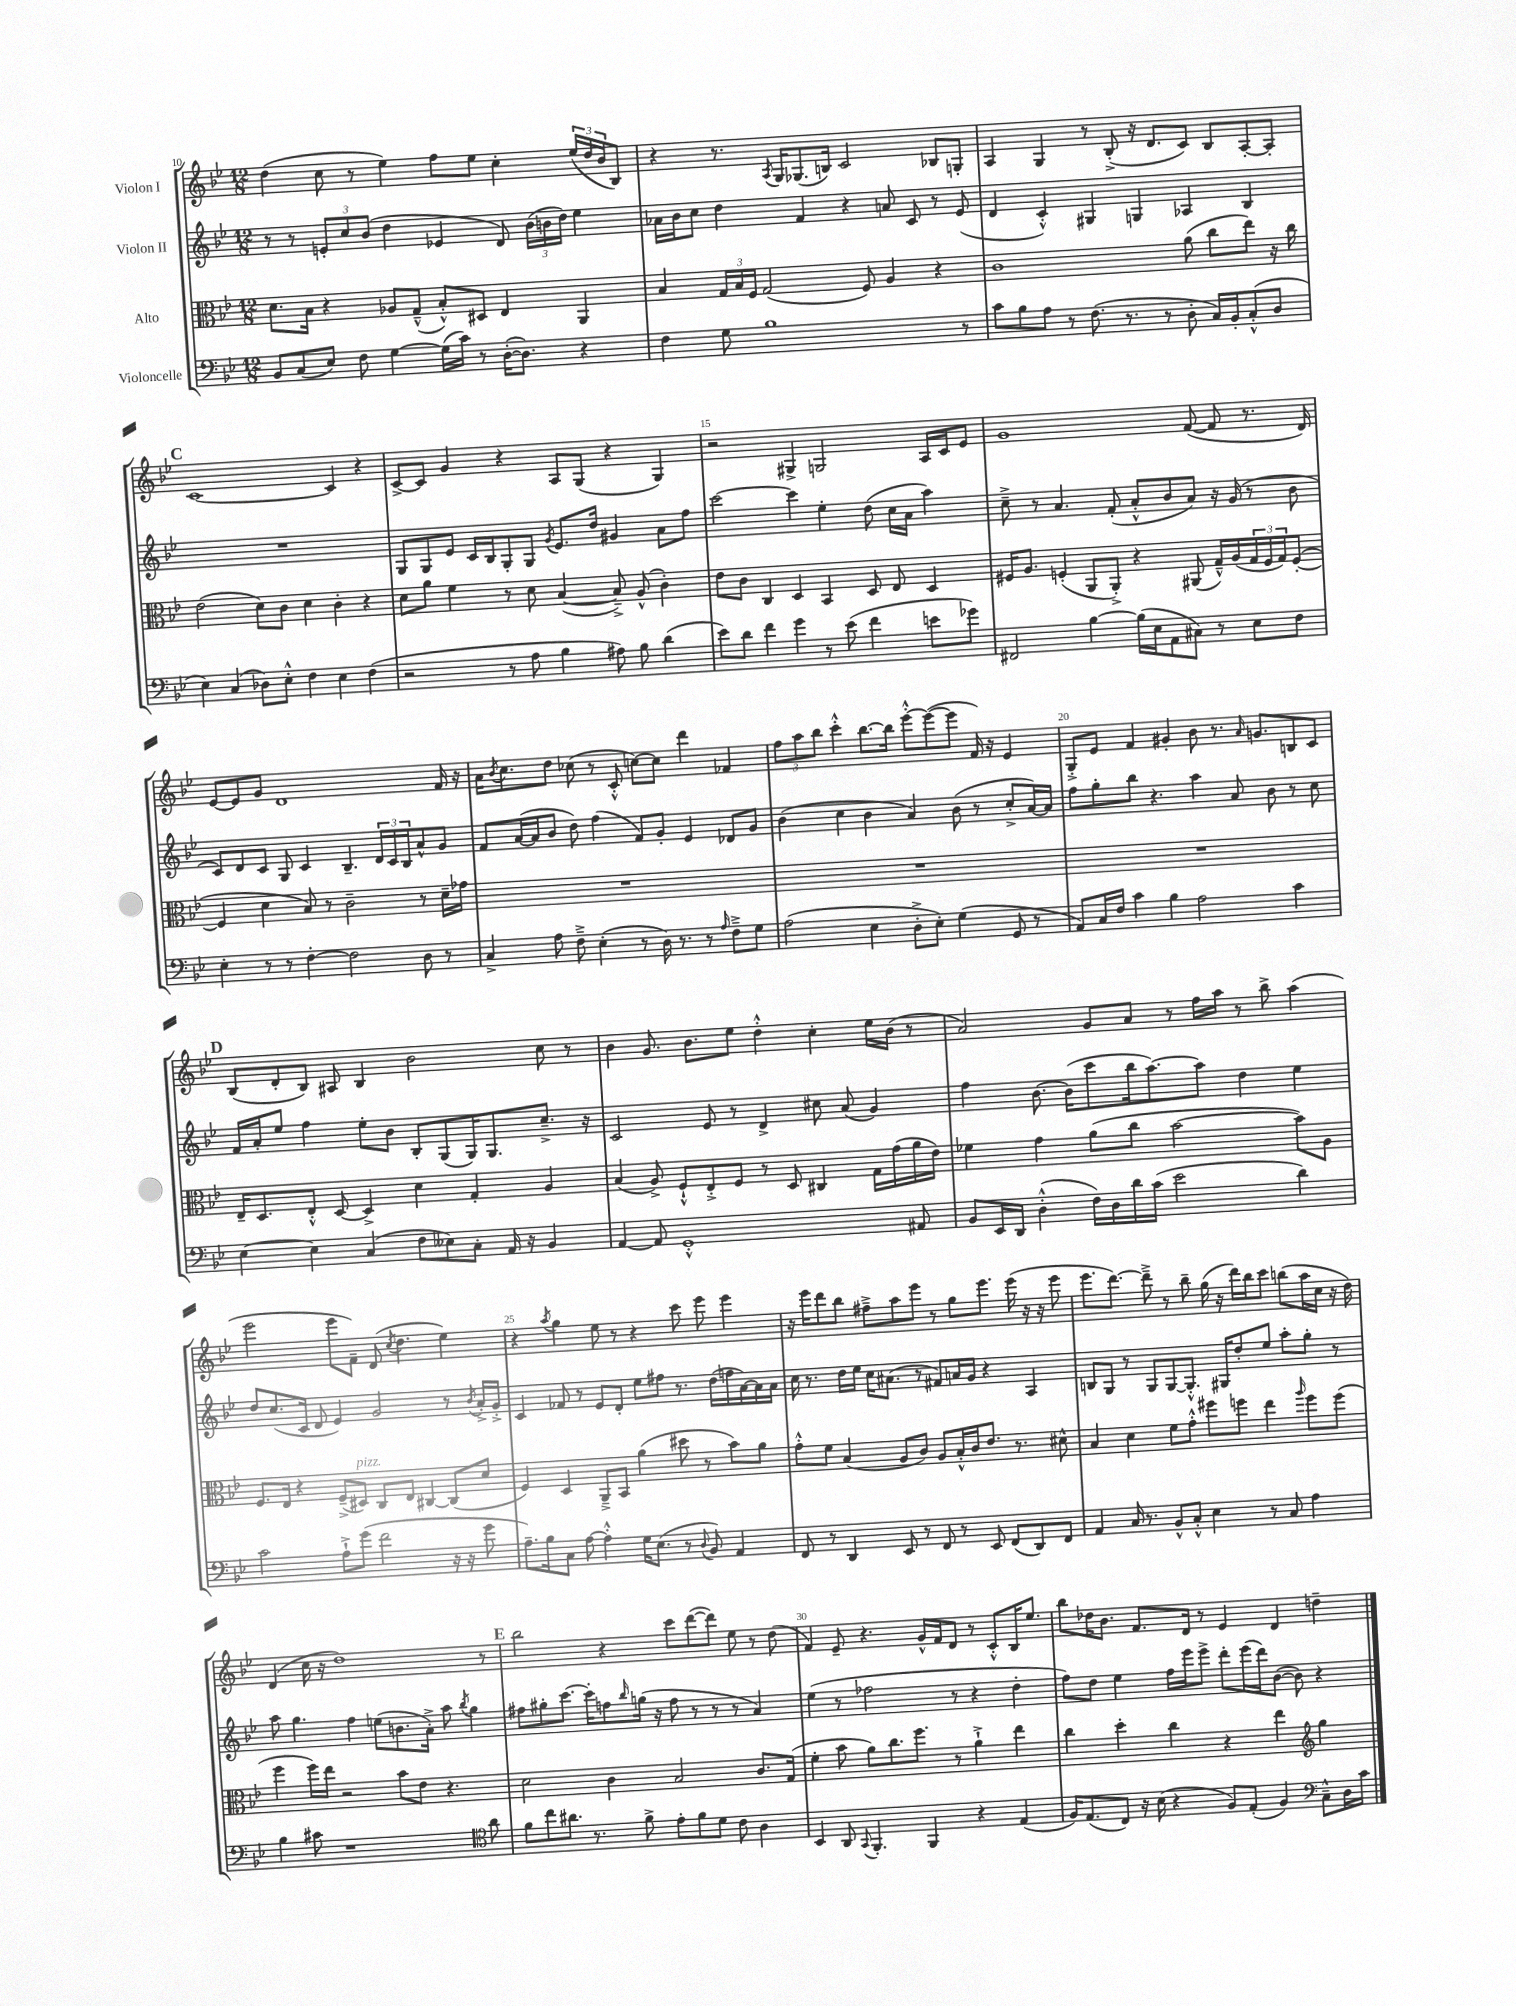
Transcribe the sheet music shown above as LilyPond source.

<<
\new StaffGroup <<
\new Staff = "s0" \with { instrumentName = "Violon I" } {
    \clef treble \key bes \major \numericTimeSignature \time 12/8
    d''4( c''8 r8 ees''4) f''8 ees''8 c''4-. \tuplet 3/2 { ees''16( d''16 bes'16 } bes8) |
    r4 r8. \acciaccatura { a8 } g16 ges8.( b16) c'2 bes8 g8-. |
    a4 g4 r8 bes8-.->( r16 d'8. c'8) bes8 a8~-. a8-. |
    \mark \markup { \bold "C" } c'1~ c'4 r4 |
    c'8~-> c'8 g'4 r4 a8 g8( r4 g4) |
    r2 gis4-> g2 a16 c'16 ees'8 |
    g'1 f'8~( f'8 r8. d'16) |
    ees'8~ ees'8 g'8 d'1 f'16 r16 |
    a'16 \acciaccatura { bes'8 } c''8. d''8 ces''8( r8 c'8-.-^ c''8~) c''8 d'''4 fes'4 |
    \tuplet 3/2 { f''8 a''8 bes''8 } c'''4-.-^ bes''8.~ bes''16 ees'''8~-.-^ ees'''8~( ees'''8 f'16) r16 ees'4 |
    g8-.-> ees'8 f'4 gis'4-. bes'8 r8. \grace { a'16 } g'8. b8 c'8 |
    \mark \markup { \bold "D" } bes8( d'8-. bes8) ais8 bes4 bes'2 c''8 r8 |
    bes'4 g'8. bes'8. ees''8 d''4-.-^ c''4-. ees''16 bes'16( r8 |
    a'2) g'8 a'8 r8 f''16 a''16 r8 bes''8-> a''4( |
    ees'''2 ees'''8 f'8--) d'8( \acciaccatura { c''8 } d''4. ees''4) |
    r4 \acciaccatura { a''8 } g''4 ees''8 r8 r4 c'''8 ees'''8 ees'''4 |
    r16 ees'''16 d'''8 bes''8 fis''8---> a''8 ees'''8 r8 g''8 ees'''8. ees'''16( r16 r16 ees'''8 |
    ees'''8. d'''8.~) d'''8---> r8 bes''8-- g''16( r16 d'''16) bes''16 c'''8 b''8( a''16 c''16 r16 d''16) |
    d'4( c''16 r16 d''1) r8 |
    \mark \markup { \bold "E" } bes''2 r4 c'''8 d'''8~( d'''8) ees''8 r8 d''8( |
    f'4) ees'8-- r4. g'16-^ f'16 d'8 r8 c'8-.-^ bes16 ees''8. |
    bes''8 des''16 bes'8. f'8. d'16 r8 ees'4 d'4 d''4-- \bar "|." |
}
\new Staff = "s1" \with { instrumentName = "Violon II" } {
    \clef treble \key bes \major \numericTimeSignature \time 12/8
    r8 r8 \tuplet 3/2 { e'8-. c''8 bes'8( } d''4 ees'4 d'8) \tuplet 3/2 { bes'16( b'16 d''16) } ees''4 |
    aes'16 bes'16 c''8 d''4 f'4 r4 a'8 c'8 r8 ees'8( |
    d'4 c'4-.-^) gis4 g4 aes4 bes4 |
    \mark \markup { \bold "C" } R1. |
    g8 g8 ees'8 c'16 bes16 g8-. g8 \acciaccatura { g'8 } ees'8. d''16 gis'4 a'8 f''8 |
    c'''2~ c'''4 ees''4-. d''8( c''16 a'16 a''4) |
    c''8---> r8 a'4. f'8-.( a'8-.-^ bes'8 a'8) r16 g'16( r8 bes'8 |
    c'8) d'8 c'8 g8 c'4 bes4.-- \tuplet 3/2 { d'16 c'16 bes16 } a'8-^ g'8 |
    f'8 a'16~( a'16 bes'8 d''8) f''4( f'8) g'8-. ees'4 des'8 g'8 |
    bes'4( c''4 bes'4 a'4) bes'8( r8 c''8-.-> a'16~) a'16 |
    f''8 g''8-. bes''8 r4. a''4 a'8 bes'8 r8 c''8 |
    \mark \markup { \bold "D" } f'16 a'16-. ees''8 f''4 ees''8-. bes'8 bes8-. g8( g16) g8. c''8.---> r16 |
    c'2 ees'8 r8 d'4-> cis''8 a'8( g'4) |
    f''4 bes'8.~ bes'16( c'''8 bes''16 a''8.~) a''8 d''4 ees''4 |
    d''8 c''8.( c'16 d'8 ees'4) g'2 r8 \acciaccatura { bes'8 } a'16-.-> g'16-.-> |
    c'4 fes'8 r8 ees'8 d'8-. ees''8 fis''8 r8. d''16( f''16 a'16~) a'16 a'16 |
    c''16 r8. d''16 ees''16 c''16 ais'8.( r8 fis'8) a'16 g'16 r4 a4 |
    b8 g8 r8 g8 g8~ g8.-.-^ gis16 d''8-. ees''8 a''8-. g''8-. r8 |
    a''8 g''4. f''4 e''8( b'8. a'16-.->) a''8 \acciaccatura { bes''8 } g''4 |
    \mark \markup { \bold "E" } fis''8 gis''8-. c'''8.~ c'''16-. f''8 \grace { bes''16 } g''16( r16 f''8 r8 r8 r8 a'4) |
    ees''4( r8 fes''2 r8 r4 d''4-. |
    f''8) d''8 ees''4 f''16 ees'''16 ees'''8-> d'''8-. ees'''16( d'''16) bes'8~( bes'8) r4 \bar "|." |
}
\new Staff = "s2" \with { instrumentName = "Alto" } {
    \clef alto \key bes \major \numericTimeSignature \time 12/8
    d'8. bes16 r4 aes8 g8---^( bes8-.-^) dis8 ees4 a,4 |
    bes4 \tuplet 3/2 { g16 bes16 f16 } g2( f8) a4 r4 |
    c'1 a'8( c''8 ees''8) r16 c''16 |
    \mark \markup { \bold "C" } ees'2( d'8) c'8 d'4 c'4-. r4 |
    d'8 a'8 f'4 r8 d'8 bes4~( bes8--->) a8-^( c'4-.) |
    ees'8 c'8 c4 d4 bes,4 d8 ees8 d4 |
    fis16 a8. f4-.( a,8 a,8-.->) r4 ais,8( g16---^) a16( \tuplet 3/2 { g16 f16 g16) } f8~-.( |
    f4 d'4 bes8) r8 c'2-- r8 d'16-- ges'16 |
    R1. |
    R1. |
    R1. |
    \mark \markup { \bold "D" } ees16-- d8. ees8-.-^ d8~ d4-> d'4 g4-. a4 |
    bes4( a8->) f8-!-^ ees8-.-> f8 r8 d8 cis4 g16 g'16( a'16 ees'16) |
    fes'4 g'4 a'8( c''8 bes'2~ bes'8) a8 |
    f8. ees16 r4 f8--->( dis8^\markup { \italic "pizz." }) c8 ees8 cis4~ cis8( d'8 |
    f4) d4 a,8---> bes,8 a'4( dis''8 r8 bes'8) a'8 |
    g'8-.-^ f'8 bes4( a8 c'8) a8 bes16-.-^ c'16 ees'8. r8. dis'8-^ |
    bes4 d'4 f'8 g'8-.-^ fis''8 f''8 ees''4 \grace { a''16 } f''8 f''8( |
    f''4 f''16) ees''16 r2 bes'8 ees'8 r4. |
    \mark \markup { \bold "E" } d'2 c'4 bes2 c'8. g16( |
    f'4-. bes'8 a'8) c''8. f''8. r8 a'4-!-> ees''4 |
    c''4 d''4-. c''4 r4 ees''4 \clef treble g''4 \bar "|." |
}
\new Staff = "s3" \with { instrumentName = "Violoncelle" } {
    \clef bass \key bes \major \numericTimeSignature \time 12/8
    bes,8 c8( ees8) f8 g4~ g16( c'16) r8 d16~-.( d8.) r4 |
    f4 g8 bes1 r8 |
    c'8 bes8 a8 r8 f8.( r8. r8 d8-. c16) bes,16-. c8-.-^( d8 |
    \mark \markup { \bold "C" } ees4) c4( des8) ees8-.-^ f4 ees4 f4( |
    r2 r8 a8 bes4 ais8) bes8 d'4( |
    ees'8) d'8 f'4 g'4 r8 ees'8( f'4 e'8 ges'8) |
    fis,2 bes4~ bes16( ees16 a,8 cis8) r8 ees8 f8 |
    ees4-. r8 r8 f4~-. f2 d8 r8 |
    c4-> a8 f8---> ees4-.( r8 d16) r8. r8 \grace { a16 } f8---> g8 |
    a2( ees4 d8-.-> ees8-.) g4( g,8 r8 |
    a,8) c16 f16 c'4 bes4 a2 c'4 |
    \mark \markup { \bold "D" } ees4~ ees4 c4( f8 eeses8) c8-. a,16 r16 bes,4 |
    a,4~ a,8 g,1-.-^ ais,8 |
    bes,8 ees,16 d,16 d4-.-^( f16) d16 d'16 c'16( ees'2 d'4) |
    c'2 a8-!-> g'8( f'2 r16 r16 g'8 |
    a8.--) bes16 c8 a8~ a4-.-^ g16 ees8.( r8 \appoggiatura { d8 } bes,8) a,4 |
    f,8 r8 d,4 ees,8 r8 f,8 r8 ees,8 f,8( d,8) f,8 |
    a,4 c16 r8. bes,8-^ c8-.-^ ees4 r8 c8 a4 |
    bes4 cis'8 r1 \clef tenor a'8 |
    \mark \markup { \bold "E" } f'8 c''8 ais'8. r8. f'8-> ees'8-. f'8 d'8 c'8 a4 |
    bes,4 a,8 \appoggiatura { g,8 } f,4.-. f,4 r4 ees4( |
    f16) ees8.( c8) r16 bes16( r4 f8) ees8-.( f4) \clef bass c8---^ d16 c'16 \bar "|." |
}
>>
>>
\layout { \context { \Score currentBarNumber = #10 \override BarNumber.break-visibility = ##(#f #t #t) barNumberVisibility = #(every-nth-bar-number-visible 5) } }
